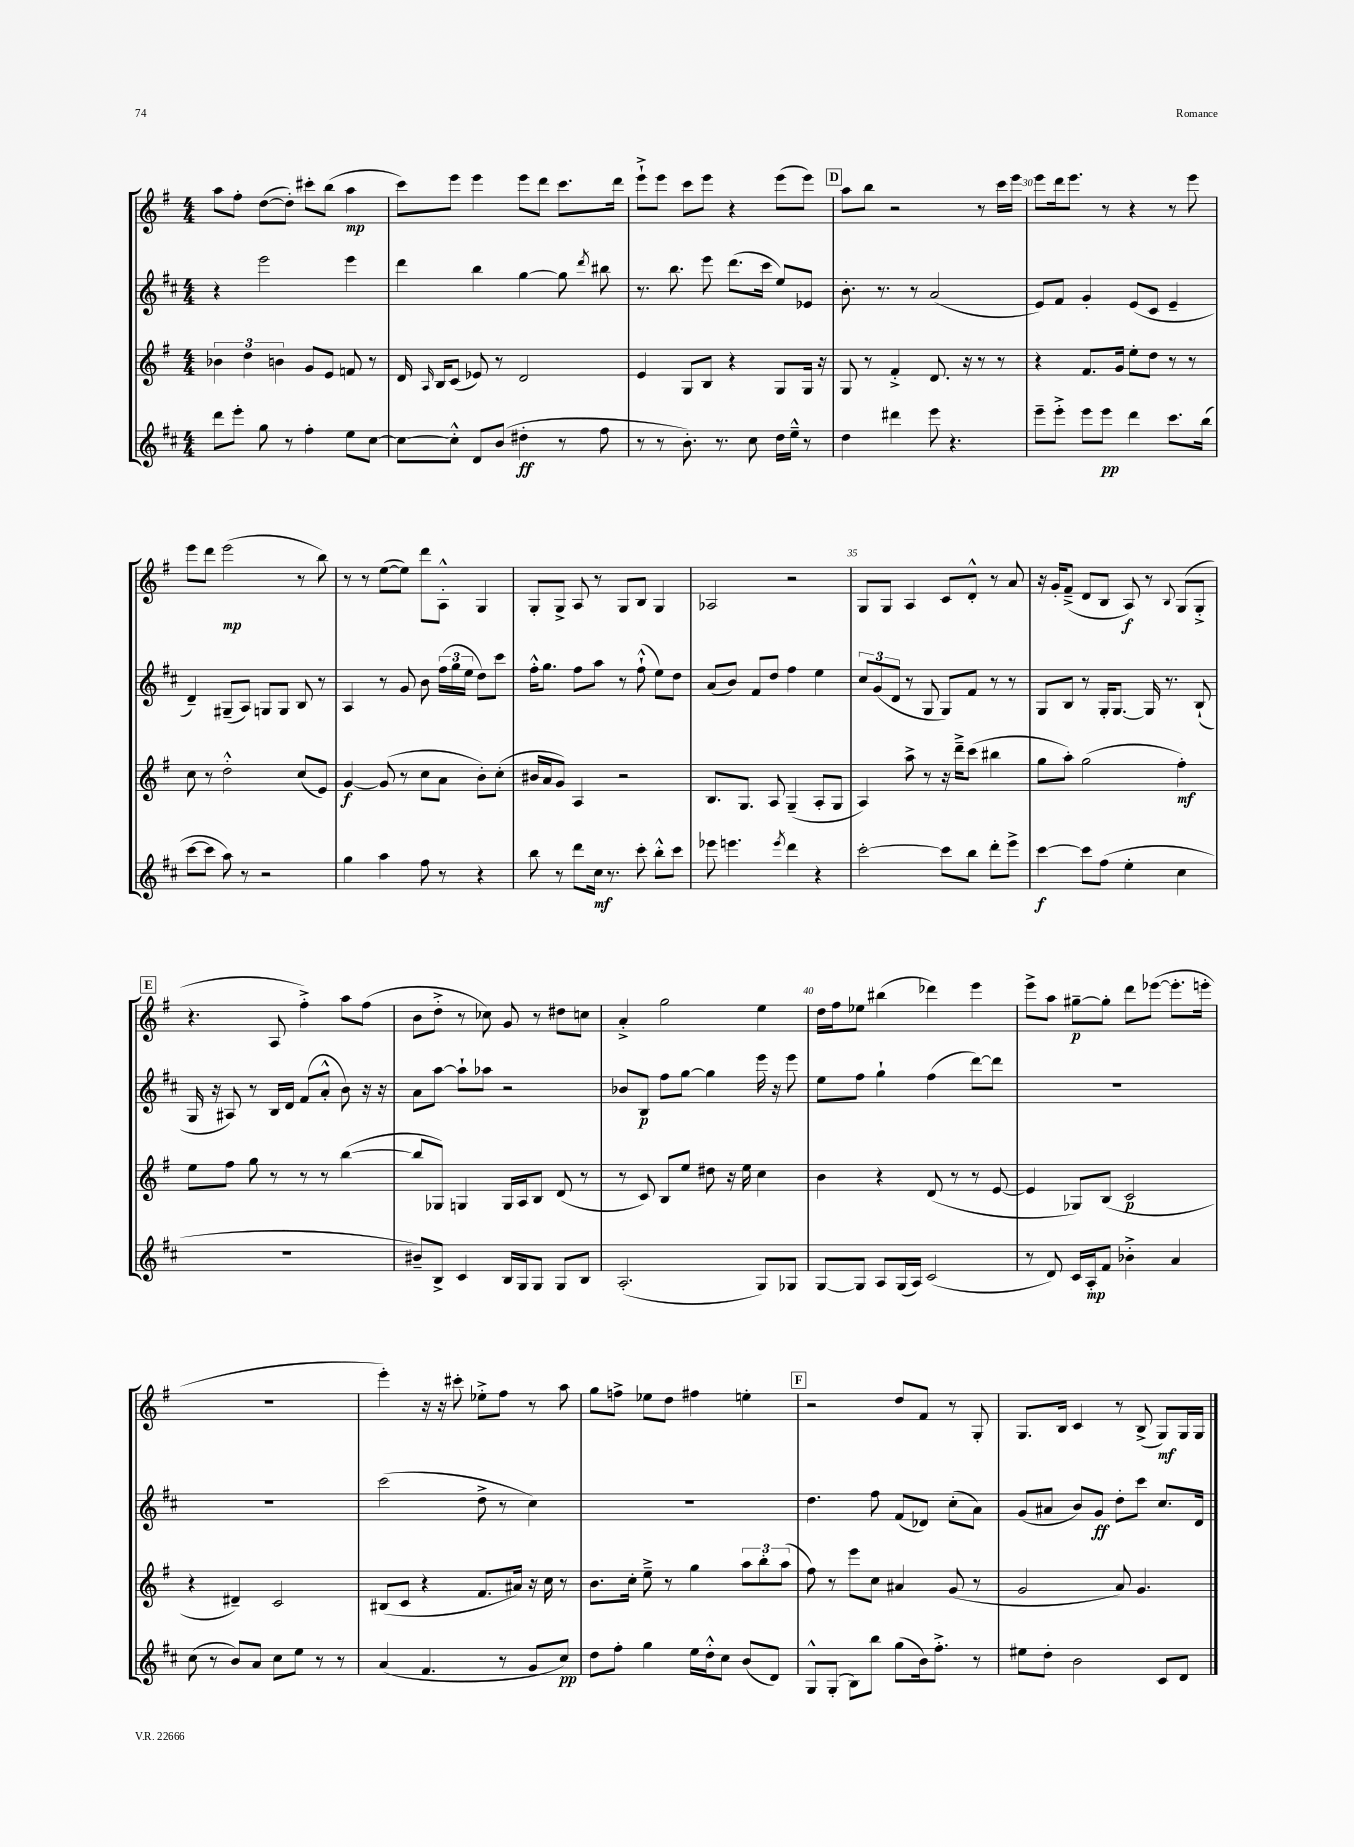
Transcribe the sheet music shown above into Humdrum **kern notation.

**kern	**dynam	**kern	**dynam	**kern	**dynam	**kern	**dynam
*part4	*part4	*part3	*part3	*part2	*part2	*part1	*part1
*staff4	*staff4	*staff3	*staff3	*staff2	*staff2	*staff1	*staff1
*clefG2	*	*clefG2	*	*clefG2	*	*clefG2	*
*k[f#c#]	*	*k[f#]	*	*k[f#c#]	*	*k[f#]	*
*M4/4	*	*M4/4	*	*M4/4	*	*M4/4	*
=26	=26	=26	=26	=26	=26	=26	=26
8ddd\L	.	6b-X\	.	4r	.	8aa\L	.
8eee'\J	.	.	.	.	.	8ff#'\J	.
.	.	6dd\	.	.	.	.	.
8gg\	.	.	.	2eee\	.	([8dd\L	.
.	.	6bn\	.	.	.	.	.
8r	.	.	.	.	.	8dd'\J])	.
4ff#'\	.	8g/L	.	.	.	8ccc#X'\L	.
.	.	8e/J	.	.	.	(8bb\J	.
8ee\L	.	8fn/	.	4eee\	.	4aa\	mp
[8cc#\J	.	8r	.	.	.	.	.
=27	=27	=27	=27	=27	=27	=27	=27
8cc#\L_	.	16d/	.	4ddd\	.	8ccc\L)	.
.	.	16qqA/	.	.	.	.	.
.	.	16B/KL	.	.	.	.	.
8cc#'^^\J]	.	(8c/J	.	.	.	8eee\J	.
8d/L	.	8e-X/)	.	4bb\	.	4eee\	.
(8b/J	.	8r	.	.	.	.	.
4dd#X'\	ff	2d/	.	[4gg\	.	8eee\L	.
.	.	.	.	.	.	8ddd\J	.
8r	.	.	.	8gg\]	.	8.ccc\L	.
.	.	.	.	8qddd/	.	.	.
8ff#\	.	.	.	8bb#X\	.	.	.
.	.	.	.	.	.	16ddd\Jk	.
=28	=28	=28	=28	=28	=28	=28	=28
8r	.	4e/	.	8.r	.	8eee`^\L	.
8r	.	.	.	.	.	8eee\J	.
.	.	.	.	8.bb\	.	.	.
8.b'\)	.	8G/L	.	.	.	8ccc\L	.
.	.	8B/J	.	8eee\	.	8eee\J	.
8.r	.	.	.	.	.	.	.
.	.	4r	.	(8.ddd\L	.	4r	.
8cc#\	.	.	.	.	.	.	.
.	.	.	.	16ccc#\Jk	.	.	.
16dd\LL	.	8G/L	.	8ee/L)	.	(8eee\L	.
16ee~^^\JJ	.	.	.	.	.	.	.
8r	.	16G/Jk	.	8e-X/J	.	8eee\J)	.
.	.	16r	.	.	.	.	.
!!LO:REH:place=s1:t=D
=29	=29	=29	=29	=29	=29	=29	=29
4dd\	.	8G/	.	8.b'\	.	8aa\L	.
.	.	8r	.	.	.	8bb\J	.
.	.	.	.	8.r	.	.	.
4ddd#X\	.	4f#'^/	.	.	.	2r	.
.	.	.	.	8r	.	.	.
8eee\	.	8.d/	.	(2a/	.	.	.
4.r	.	.	.	.	.	.	.
.	.	16r	.	.	.	.	.
.	.	8r	.	.	.	8r	.
.	.	8r	.	.	.	16ccc\LL	.
.	.	.	.	.	.	16eee\JJ	.
=30	=30	=30	=30	=30	=30	=30	=30
8eee~\L	.	4r	.	8e/L)	.	8eee\L	.
8eee'^\J	.	.	.	8f#/J	.	16ddd\k	.
.	.	.	.	.	.	8.eee\J	.
8eee\L	.	8.f#/L	.	4g'/	.	.	.
8eee\J	pp	.	.	.	.	8r	.
.	.	16g/Jk	.	.	.	.	.
4ddd\	.	8ee'\L	.	(8e/L	.	4r	.
.	.	8dd\J	.	8c#/J	.	.	.
8.ccc#\L	.	8r	.	4e~/	.	8r	.
.	.	8r	.	.	.	8eee\	.
(16bb\Jk	.	.	.	.	.	.	.
!!LO:LB:g=z
=31	=31	=31	=31	=31	=31	=31	=31
[8ccc#\L	.	8cc\	.	4d~/)	.	8eee\L	.
8ccc#\J]	.	8r	.	.	.	8ddd\J	.
8aa\)	.	2dd'^^\	.	(8G#X~/L	.	(2eee\	mp
8r	.	.	.	8A/J)	.	.	.
2r	.	.	.	8Gn/L	.	.	.
.	.	.	.	8G/J	.	.	.
.	.	(8cc/L	.	8B/	.	8r	.
.	.	8e/J)	.	8r	.	8bb\)	.
=32	=32	=32	=32	=32	=32	=32	=32
4gg\	.	[4g/	f	4A/	.	8r	.
.	.	.	.	.	.	8r	.
4aa\	.	(8g/]	.	8r	.	([8ee\L	.
.	.	8r	.	8g/	.	8ee\J])	.
8ff#\	.	8cc\L	.	8b\	.	8ddd\L	.
8r	.	8a\J	.	(24ff#\LL	.	8A'^^\J	.
.	.	.	.	24gg\	.	.	.
.	.	.	.	24ee\JJ	.	.	.
4r	.	8b'\L)	.	8dd\L)	.	4G/	.
.	.	(8cc'\J	.	8ccc#\J	.	.	.
=33	=33	=33	=33	=33	=33	=33	=33
8bb\	.	16b#X/LL	.	16ff#'^^\KL	.	8G'/L	.
.	.	16a/J	.	8.gg\J	.	.	.
8r	.	8g/J)	.	.	.	8G^/J	.
8ddd\L	.	4A/	.	8ff#\L	.	8A/	.
16cc#\Jk	mf	.	.	8aa\J	.	8r	.
8.r	.	.	.	.	.	.	.
.	.	2r	.	8r	.	8G/L	.
8ccc#'\	.	.	.	(8ff#`^^\	.	8B/J	.
8bb'^^\L	.	.	.	8ee\L)	.	4G/	.
8ccc#\J	.	.	.	8dd\J	.	.	.
=34	=34	=34	=34	=34	=34	=34	=34
8eee-X\	.	8.B/L	.	(8a/L	.	2A-X/	.
4.eeen\	.	.	.	8b/J)	.	.	.
.	.	8.G/J	.	.	.	.	.
.	.	.	.	8f#/L	.	.	.
.	.	8A/	.	8dd/J	.	.	.
8qeee/	.	.	.	.	.	.	.
4ddd\	.	(4G~/	.	4ff#\	.	2r	.
4r	.	8A'/L	.	4ee\	.	.	.
.	.	8G/J	.	.	.	.	.
=35	=35	=35	=35	=35	=35	=35	=35
[2ccc#'\	.	4A/)	.	12cc#/L	.	8G/L	.
.	.	.	.	(12g/	.	.	.
.	.	.	.	.	.	8G/J	.
.	.	.	.	12d/J	.	.	.
.	.	8aa^\	.	8r	.	4A/	.
.	.	8r	.	8G/	.	.	.
8ccc#\L]	.	16r	.	8G/L)	.	8c/L	.
.	.	16ddd~^\KL	.	.	.	.	.
8bb\J	.	(8ccc\J	.	8f#/J	.	8d'^^/J	.
8ddd'\L	.	4bb#X\	.	8r	.	8r	.
8eee^\J	.	.	.	8r	.	8a/	.
=36	=36	=36	=36	=36	=36	=36	=36
[4ccc#\	f	8gg\L	.	8G/L	.	16r	.
.	.	.	.	.	.	16g'/KL	.
.	.	8aa'\J)	.	8B/J	.	(8f#~^/J	.
8ccc#\L]	.	(2gg\	.	8r	.	8d/L	.
(8ff#\J	.	.	.	16G'/KL	.	8B/J	.
.	.	.	.	[8.G/J	.	.	.
4ee'\	.	.	.	.	.	8A/)	f
.	.	.	.	16G/]	.	8r	.
.	.	.	.	8.r	.	.	.
.	.	.	.	.	.	8qqB/	.
4cc#\	.	4ff#'\)	mf	.	.	(8G/L	.
.	.	.	.	(8B`/	.	8G'^/J	.
!!LO:LB:g=z
!!LO:REH:place=s1:t=E
=37	=37	=37	=37	=37	=37	=37	=37
1r	.	8ee\L	.	16G/	.	4.r	.
.	.	.	.	16r	.	.	.
.	.	8ff#\J	.	8A#X/)	.	.	.
.	.	8gg\	.	8r	.	.	.
.	.	8r	.	16B/LL	.	8A/	.
.	.	.	.	16d/JJ	.	.	.
.	.	8r	.	(8f#/L	.	4ff#'^\)	.
.	.	8r	.	8a'^^/J	.	.	.
.	.	([4bb\	.	8b\)	.	8aa\L	.
.	.	.	.	16r	.	(8ff#\J	.
.	.	.	.	16r	.	.	.
=38	=38	=38	=38	=38	=38	=38	=38
8b#X~/L)	.	8bb/L]	.	8a\L	.	8b\L	.
8B^/J	.	8G-X/J)	.	[8aa\J	.	8dd'^\J	.
4c#/	.	4Gn/	.	8aa`\L]	.	8r	.
.	.	.	.	8aa-X\J	.	8cc-X\)	.
16B/LL	.	16G/LL	.	2r	.	8g/	.
16G/J	.	16A/J	.	.	.	.	.
8G/J	.	8B/J	.	.	.	8r	.
8G/L	.	(8d/	.	.	.	8dd#X\L	.
8B/J	.	8r	.	.	.	8ccn\J	.
=39	=39	=39	=39	=39	=39	=39	=39
(2.A'/	.	8r	.	8b-X/L	.	4a'^/	.
.	.	8c/)	.	8B/J	p	.	.
.	.	8B/L	.	8ff#\L	.	2gg\	.
.	.	8ee/J	.	[8gg\J	.	.	.
.	.	8dd#X\	.	4gg\]	.	.	.
.	.	16r	.	.	.	.	.
.	.	16ee\	.	.	.	.	.
8G/L)	.	4cc\	.	16eee\	.	4ee\	.
.	.	.	.	16r	.	.	.
8G-X/J	.	.	.	8eee\	.	.	.
=40	=40	=40	=40	=40	=40	=40	=40
[8G/L	.	4b\	.	8ee\L	.	16dd\LL	.
.	.	.	.	.	.	16ff#\J	.
8G/J]	.	.	.	8ff#\J	.	8ee-X\J	.
8A/L	.	4r	.	4gg`\	.	(4bb#X\	.
(16G/L	.	.	.	.	.	.	.
16A/JJ)	.	.	.	.	.	.	.
(2c#/	.	(8d/	.	(4ff#\	.	4ddd-X\)	.
.	.	8r	.	.	.	.	.
.	.	8r	.	[8ddd\L)	.	4eee\	.
.	.	[8e/	.	8ddd\J]	.	.	.
=41	=41	=41	=41	=41	=41	=41	=41
8r	.	4e/]	.	1r	.	8eee^\L	.
8d/)	.	.	.	.	.	8aa\J	.
16c#/LL	.	8G-X/L)	.	.	.	[8gg#X~\L	p
16A'/J	mp	.	.	.	.	.	.
8f#/J	.	(8B/J	.	.	.	8gg#'\J]	.
4b-X'^\	.	2c/	p	.	.	8ddd\L	.
.	.	.	.	.	.	([8eee-X\J	.
4a/	.	.	.	.	.	8.eee-'\L]	.
.	.	.	.	.	.	16eeen'\Jk	.
!!LO:LB:g=z
=42	=42	=42	=42	=42	=42	=42	=42
(8cc#\	.	4r	.	1r	.	1r	.
8r	.	.	.	.	.	.	.
8b/L)	.	4d#X~/)	.	.	.	.	.
8a/J	.	.	.	.	.	.	.
8cc#\L	.	2c/	.	.	.	.	.
8ee\J	.	.	.	.	.	.	.
8r	.	.	.	.	.	.	.
8r	.	.	.	.	.	.	.
=43	=43	=43	=43	=43	=43	=43	=43
(4a/	.	(8B#X/L	.	(2ccc#\	.	4eee'\)	.
.	.	8c/J	.	.	.	.	.
4.f#/	.	4r	.	.	.	16r	.
.	.	.	.	.	.	16r	.
.	.	.	.	.	.	8ccc#X'\	.
.	.	8.f#/L	.	8dd^\	.	8ee-X'^\L	.
8r	.	.	.	8r	.	8ff#\J	.
.	.	16a#X/Jk)	.	.	.	.	.
8g/L	.	16r	.	4cc#\)	.	8r	.
.	.	16cc\	.	.	.	.	.
8cc#/J)	pp	8r	.	.	.	8aa\	.
=44	=44	=44	=44	=44	=44	=44	=44
8dd\L	.	8.b\L	.	1r	.	8gg\L	.
8ff#'\J	.	.	.	.	.	8ffn^\J	.
.	.	16cc'\Jk	.	.	.	.	.
4gg\	.	8ee~^\	.	.	.	8ee-X\L	.
.	.	8r	.	.	.	8dd\J	.
16ee\LL	.	4gg\	.	.	.	4ff#X\	.
16dd'^^\J	.	.	.	.	.	.	.
8cc#\J	.	.	.	.	.	.	.
(8b/L	.	12aa\L	.	.	.	4een'\	.
.	.	12bb'\	.	.	.	.	.
8d/J)	.	.	.	.	.	.	.
.	.	(12aa\J	.	.	.	.	.
!!LO:REH:place=s1:t=F
=45	=45	=45	=45	=45	=45	=45	=45
8G^^/L	.	8ff#\)	.	4.dd\	.	2r	.
(8G'/J	.	8r	.	.	.	.	.
8B\L)	.	8eee\L	.	.	.	.	.
8bb\J	.	8cc\J	.	8ff#\	.	.	.
(8gg\L	.	4a#X/	.	(8f#/L	.	8dd/L	.
16b\k)	.	.	.	8d-X/J)	.	8f#/J	.
8.ff#'^\J	.	.	.	.	.	.	.
.	.	(8g/	.	(8cc#'\L	.	8r	.
8r	.	8r	.	8a\J)	.	8G'/	.
=46	=46	=46	=46	=46	=46	=46	=46
8ee#X\L	.	2g/	.	(8g/L	.	8.G/L	.
8dd'\J	.	.	.	8a#X/J	.	.	.
.	.	.	.	.	.	16B/Jk	.
2b\	.	.	.	8b/L)	.	4c/	.
.	.	.	.	8g/J	ff	.	.
.	.	8a/)	.	8dd'\L	.	8r	.
.	.	4.g/	.	8ccc#\J	.	(8B^/	.
8c#/L	.	.	.	8.cc#/L	.	8G/L)	mf
8d/J	.	.	.	.	.	16G/L	.
.	.	.	.	16d/Jk	.	16G/JJ	.
==	==	==	==	==	==	==	==
*-	*-	*-	*-	*-	*-	*-	*-
